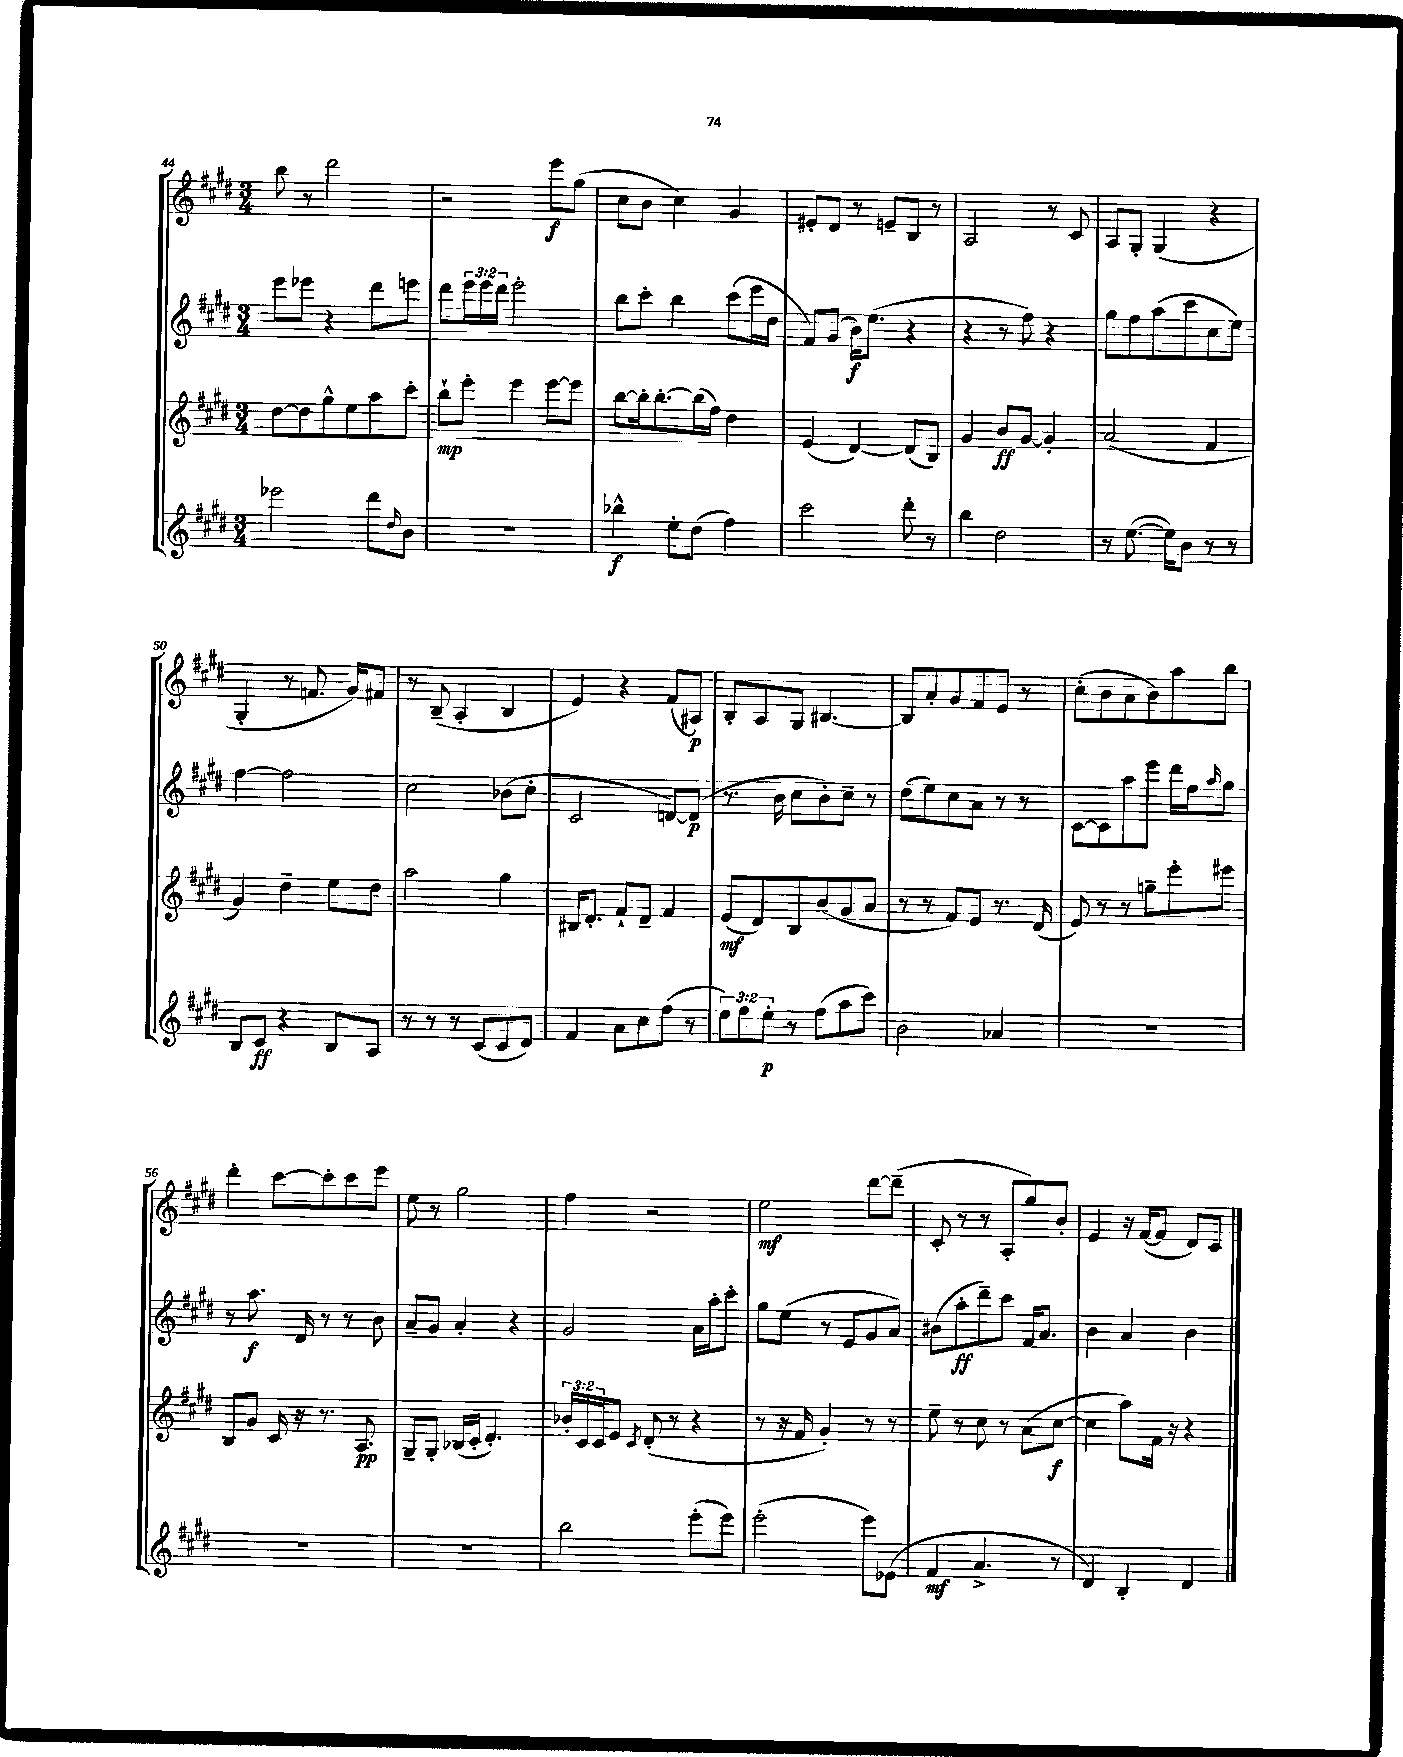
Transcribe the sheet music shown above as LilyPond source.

<<
\new StaffGroup <<
\new Staff = "s0" {
    \clef treble \key e \major \numericTimeSignature \time 3/4
    b''8 r8 dis'''2 |
    r2 e'''8\f gis''8( |
    cis''8 b'8 cis''4) gis'4 |
    eis'8-. dis'8 r8 e'8-- b8 r8 |
    a2 r8 cis'8 |
    a8 gis8-. gis4( r4 |
    gis4-. r8 f'8. gis'16) fis'8 |
    r8 b8--( a4-. b4 |
    e'4) r4 fis'8( ais8\p) |
    b8-. a8 gis8 bis4.~ |
    bis8 a'8-. gis'8 fis'8 e'8 r8 |
    cis''8-.( b'8 a'8 b'8) a''8 b''8 |
    dis'''4-. cis'''8~ cis'''8-. cis'''8 e'''8 |
    e''8 r8 gis''2 |
    fis''4 r2 |
    e''2\mf dis'''8~ dis'''8--( |
    cis'8-. r8 r8 a8-. gis''8) b'8-. |
    e'4 r16 fis'16~( fis'8 dis'8) cis'8 \bar "|." |
}
\new Staff = "s1" {
    \clef treble \key e \major \numericTimeSignature \time 3/4 \override Staff.TupletNumber.text = #tuplet-number::calc-fraction-text
    e'''8 ees'''8 r4 dis'''8 e'''8 |
    dis'''8 \tuplet 3/2 { e'''16 e'''16 dis'''16 } e'''2-. |
    b''8 cis'''8-. b''4 cis'''8( e'''16 dis''16 |
    fis'8) gis'8( b'16\f) e''8.( r4 |
    r4 r8 fis''8) r4 |
    gis''8 fis''8 a''8( cis'''8 cis''8 e''8) |
    fis''4~ fis''2 |
    cis''2 bes'8( cis''8-. |
    cis'2 d'8~) d'8\p( |
    r8. b'16 cis''8 b'8-.) cis''8-- r8 |
    dis''8( e''8) cis''8 a'8 r8 r8 |
    cis'8~ cis'8 a''8 e'''8 dis'''16 fis''16 \grace { a''16 } gis''8 |
    r8 a''8.\f dis'16 r8 r8 b'8 |
    a'8-- gis'8 a'4-. r4 |
    gis'2 a'16 a''16-. cis'''8-. |
    gis''8 e''8( r8 e'8 gis'8 a'8) |
    bis'8( a''8-.\ff dis'''8--) cis'''8 fis'16 a'8. |
    b'4 a'4 b'4 \bar "|." |
}
\new Staff = "s2" {
    \clef treble \key e \major \numericTimeSignature \time 3/4 \override Staff.TupletNumber.text = #tuplet-number::calc-fraction-text
    dis''8~ dis''8 gis''8-^ e''8 a''8 cis'''8-. |
    b''8-!\mp e'''8-. e'''4 e'''8~ e'''8 |
    b''8~ b''16-. b''8.~-. b''16( fis''16) dis''4 |
    e'4( dis'4~) dis'8( b8) |
    gis'4 b'8\ff gis'8~ gis'4-. |
    a'2( fis'4 |
    gis'4) dis''4-- e''8 dis''8 |
    a''2 gis''4 |
    bis16 dis'8.-. fis'8-! dis'8-- fis'4 |
    e'8\mf( dis'8) b8 b'8( gis'8 a'8 |
    r8 r8 fis'8) e'8 r8. dis'16( |
    e'8) r8 r8 g''8-- e'''8-. eis'''8 |
    b8 gis'8 cis'16 r16 r8. a8.\pp |
    gis8-- gis8-. bes16( cis'16-. dis'4.-.) |
    \tuplet 3/2 { bes'16-. cis'16 cis'16 } e'8 \acciaccatura { cis'8 } dis'8-.( r8 r4 |
    r8 r16 fis'16 gis'4-.) r8 r8 |
    e''8-- r8 cis''8 r8 a'8( cis''8~\f |
    cis''4 a''8) fis'16 r16 r4 \bar "|." |
}
\new Staff = "s3" {
    \clef treble \key e \major \numericTimeSignature \time 3/4 \override Staff.TupletNumber.text = #tuplet-number::calc-fraction-text
    ees'''2 dis'''8 \grace { dis''16 } b'8 |
    R2. |
    bes''4-^\f e''8-. dis''8( fis''4) |
    cis'''2 dis'''8-. r8 |
    b''4 dis''2 |
    r8 e''8.~( e''16) b'8 r8 r8 |
    b8 cis'8\ff r4 b8 a8 |
    r8 r8 r8 cis'8( cis'8 dis'8) |
    fis'4 a'8 cis''8 fis''8( r8 |
    \tuplet 3/2 { e''8) fis''8 e''8-.\p } r8 fis''8( a''8 cis'''8) |
    b'2 aes'4 |
    R2. |
    R2. |
    R2. |
    b''2 e'''8-.( e'''8) |
    e'''2-.( e'''8) ees'8( |
    fis'4\mf a'4.-> r8 |
    dis'4) b4-. dis'4 \bar "|." |
}
>>
>>
\layout { \context { \Score currentBarNumber = #44 } }
